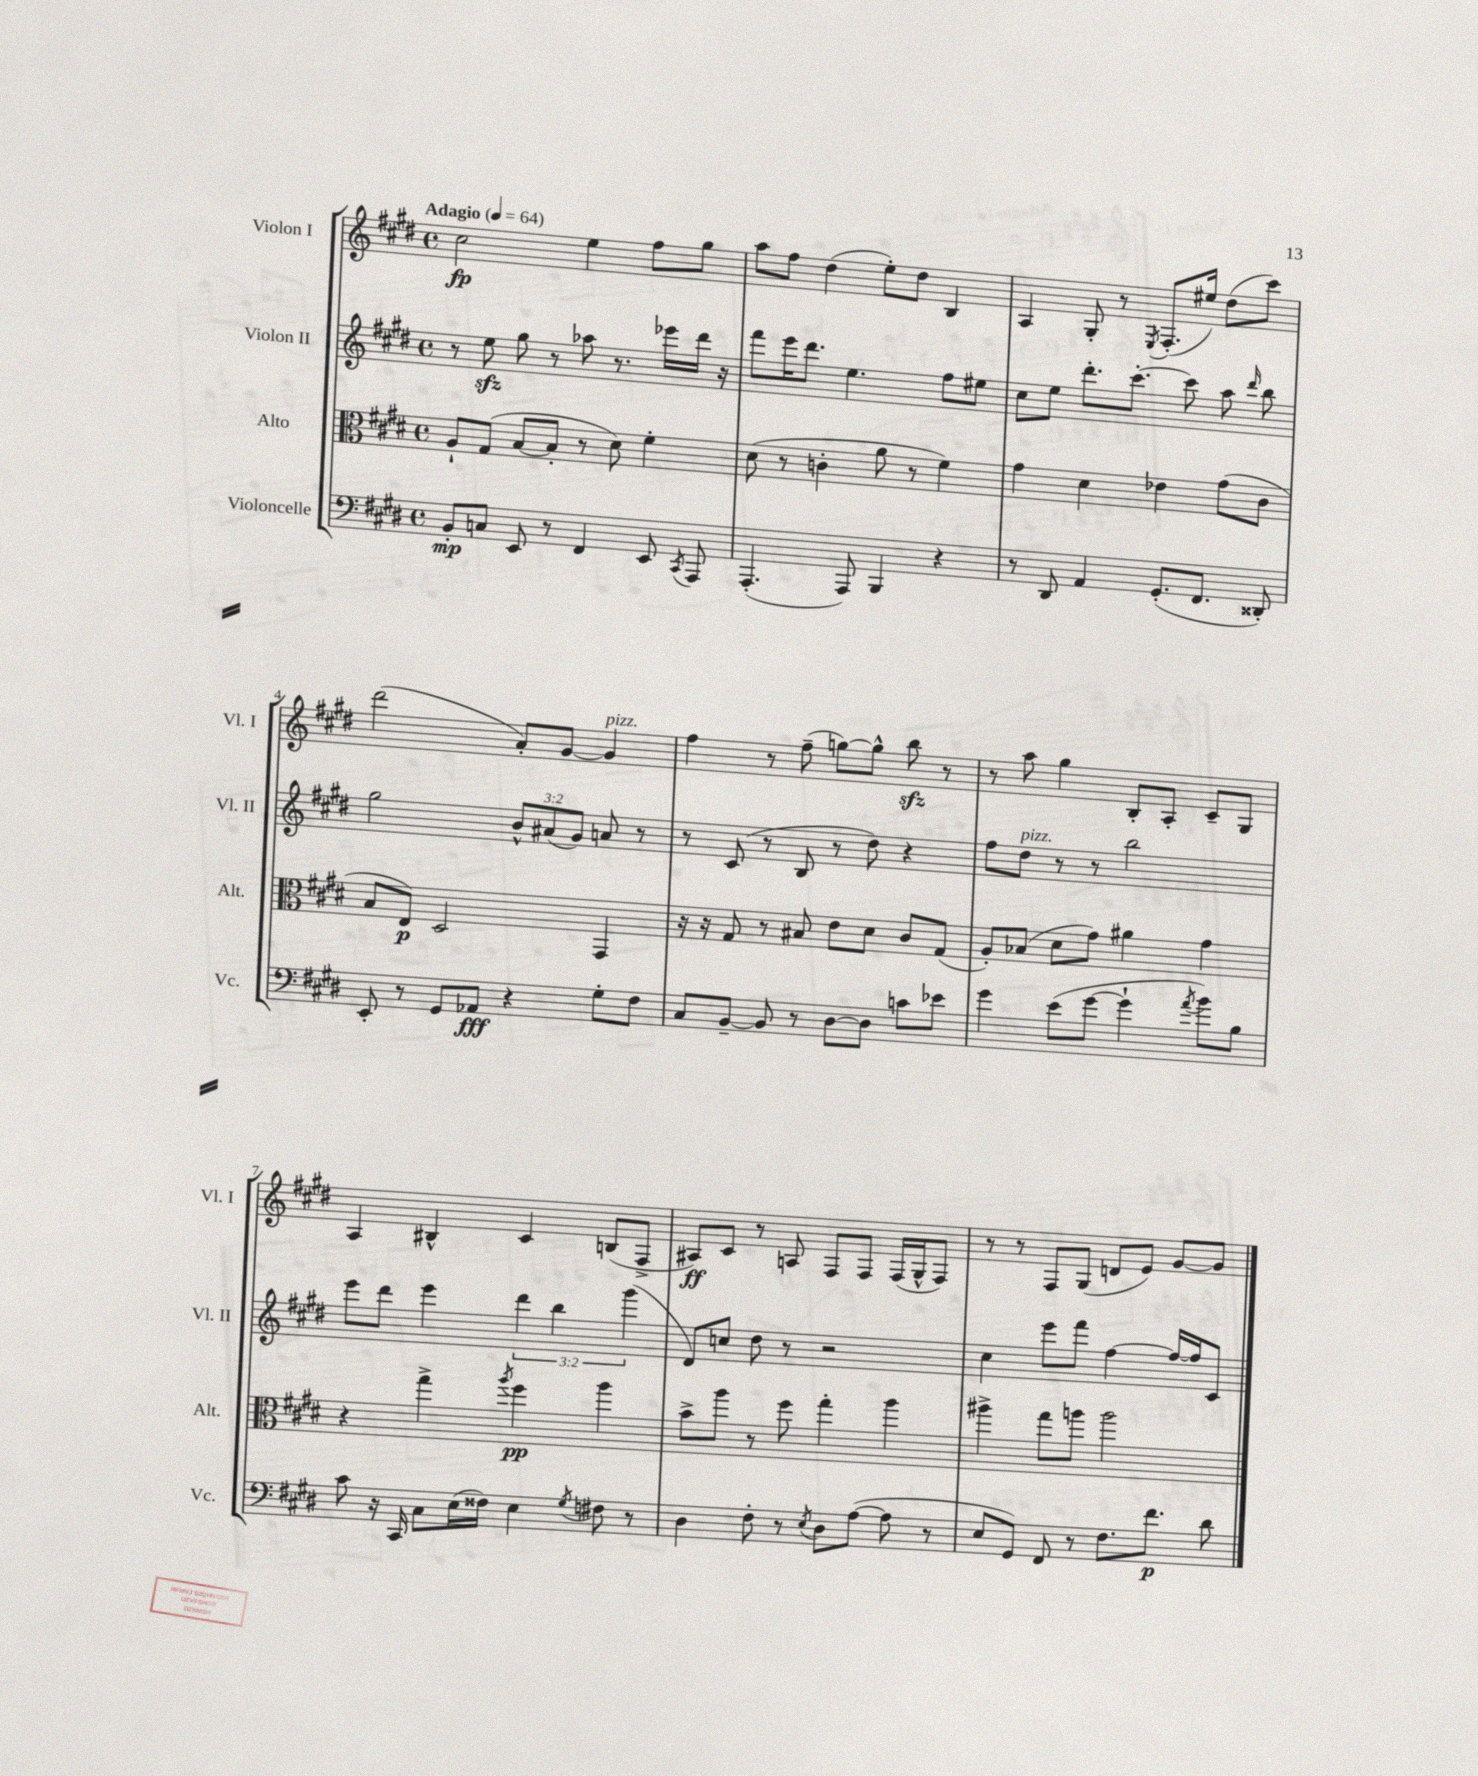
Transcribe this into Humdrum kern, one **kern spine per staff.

**kern	**dynam	**kern	**dynam	**kern	**kern	**dynam
*part4	*part4	*part3	*part3	*part2	*part1	*part1
*staff4	*staff4	*staff3	*staff3	*staff2	*staff1	*staff1
*I"Violoncelle	*	*I"Alto	*	*I"Violon II	*I"Violon I	*
*I'Vc.	*	*I'Alt.	*	*I'Vl. II	*I'Vl. I	*
*clefF4	*	*clefC3	*	*clefG2	*clefG2	*
*k[f#c#g#d#]	*	*k[f#c#g#d#]	*	*k[f#c#g#d#]	*k[f#c#g#d#]	*
*M4/4	*	*M4/4	*	*M4/4	*M4/4	*
*met(c)	*	*met(c)	*	*met(c)	*met(c)	*
*MM64	*	*MM64	*	*MM64	*MM64	*
=1	=1	=1	=1	=1	=1	=1
!	!	!	!	!	!LO:TX:a:B:t=Adagio	!
8BB'/L	mp	8A`/L	.	8r	2cc#\	fp
8Cn/J	.	(8G#/J	.	8eezz\	.	.
8EE/	.	[8B/L	.	8gg#\	.	.
8r	.	8B'/J]	.	8r	.	.
4FF#/	.	8r	.	8aa-X\	4ee\	.
.	.	8d#\)	.	8.r	.	.
8EE/	.	4f#'\	.	.	8ff#\L	.
.	.	.	.	16eee-X\LL	.	.
8qCC#/	.	.	.	.	.	.
8AAA/	.	.	.	16ddd#\JJ	8gg#\J	.
.	.	.	.	16r	.	.
=2	=2	=2	=2	=2	=2	=2
(4.AAA'/	.	(8d#\	.	8fff#\L	8aa\L	.
.	.	8r	.	16eee\K	8ff#\J	.
.	.	.	.	8.ddd#\J	.	.
.	.	4cn'\	.	.	(4dd#\	.
8AAA/)	.	.	.	4.ee\	.	.
4BBB/	.	8a\	.	.	8ee'\L)	.
.	.	8r	.	.	8dd#\J	.
4r	.	4f#\)	.	8ff#\L	4B/	.
.	.	.	.	8ee#X\J	.	.
=3	=3	=3	=3	=3	=3	=3
8r	.	4g#\	.	8cc#\L	4A/	.
8DD#/	.	.	.	8ee\J	.	.
4AA/	.	4d#\	.	8.ddd#'\L	8G#'/	.
.	.	.	.	.	8r	.
.	.	.	.	[8.ccc#'\J	.	.
.	.	.	.	.	8qE/	.
(8.GG#'/L	.	4e-X\	.	.	(8.F#'/L	.
.	.	.	.	8ccc#\]	.	.
8.FF#/J	.	.	.	.	16ee#X/Jk)	.
.	.	(8g#\L	.	8aa\	(8dd#\L	.
.	.	.	.	16qqddd#/	.	.
8DD##X'/)	.	8c#\J	.	8bb\	8ccc#\J)	.
!!LO:LB:g=z
=4	=4	=4	=4	=4	=4	=4
8EE'/	.	8B/L	.	2gg#\	(2ddd#\	.
8r	.	8E/J)	p	.	.	.
8GG#/L	.	2D#/	.	.	.	.
8AA-X/J	fff	.	.	.	.	.
4r	.	.	.	12b^^/L	8a'/L)	.
.	.	.	.	(12a#X/	.	.
.	.	.	.	.	[8g#/J	.
.	.	.	.	12g#/J)	.	.
!	!	!	!	!	!LO:TX:a:i:t=pizz.	!
8G#'\L	.	4GG#/	.	8an/	4g#/]	.
8F#\J	.	.	.	8r	.	.
=5	=5	=5	=5	=5	=5	=5
8C#/L	.	16r	.	8r	4ff#\	.
.	.	16r	.	.	.	.
[8BB~/J	.	8G#/	.	(8c#/	.	.
8BB/]	.	8r	.	8r	8r	.
8r	.	8B#X/	.	8B/	(8ff#~\	.
[8D#\L	.	8e\L	.	8r	[8ggn\L)	.
8D#\J]	.	8d#\J	.	8dd#\)	8gg^^\J]	.
8cn\L	.	8c#/L	.	4r	8bbzz\	.
8e-X\J	.	(8G#/J	.	.	8r	.
=6	=6	=6	=6	=6	=6	=6
4g#\	.	8A'/L)	.	8ff#\L	8r	.
!	!	!	!	!LO:TX:a:i:t=pizz.	!	!
.	.	(8B-X/J	.	8dd#\J	8aa\	.
(8e\L	.	8d#\L	.	8r	4gg#\	.
[8g#\J	.	8g#\J)	.	8r	.	.
4g#`\]	.	4a#X\	.	2bb\	8B'/L	.
.	.	.	.	.	8A'/J	.
8qa/	.	.	.	.	.	.
8b\L)	.	4g#\	.	.	8c#~/L	.
8B\J	.	.	.	.	8G#/J	.
!!LO:LB:g=z
=7	=7	=7	=7	=7	=7	=7
8c#\	.	4r	.	8eee\L	4A/	.
16r	.	.	.	8ddd#\J	.	.
16CC#/	.	.	.	.	.	.
8C#\L	.	4gg#^\	.	4eee\	4B#X^^/	.
(16E\L	.	.	.	.	.	.
16F##X\JJ)	.	.	.	.	.	.
.	.	8qaa/	.	.	.	.
4E\	.	4ff#\	pp	6ddd#\	4c#/	.
.	.	.	.	6bb\	.	.
8qG#/	.	.	.	.	.	.
8F#X\	.	4aa\	.	.	(8Bn/L	.
.	.	.	.	(6ggg#\	.	.
8r	.	.	.	.	8F#^/J	.
=8	=8	=8	=8	=8	=8	=8
4D#\	.	8b^\L	.	8d#/L)	8A#X/L)	ff
.	.	8aa\J	.	8ccn/J	8c#/J	.
8F#'\	.	8r	.	8dd#\	8r	.
8r	.	8ff#\	.	8r	8An/	.
8qE/	.	.	.	.	.	.
8D#\L	.	4gg#'\	.	2r	8F#/L	.
([8A\J	.	.	.	.	8F#/J	.
8A\]	.	4aa\	.	.	(16F#/LL	.
.	.	.	.	.	16G#^^/J	.
8r	.	.	.	.	8F#/J)	.
=9	=9	=9	=9	=9	=9	=9
8E/L	.	4aa#X^\	.	4cc#\	8r	.
8GG#/J)	.	.	.	.	8r	.
8FF#/	.	8gg#\L	.	8eee\L	8F#/L	.
8r	.	8aan\J	.	8fff#\J	(8G#/J	.
8.F#\L	.	2aa\	.	[4ff#\	8dn/L	.
.	.	.	.	.	8e/J)	.
8.f#\J	p	.	.	.	.	.
.	.	.	.	16ff#/LL_	[8g#/L	.
.	.	.	.	16ff#/J]	.	.
8d#\	.	.	.	8c#/J	8g#/J]	.
==	==	==	==	==	==	==
*-	*-	*-	*-	*-	*-	*-
